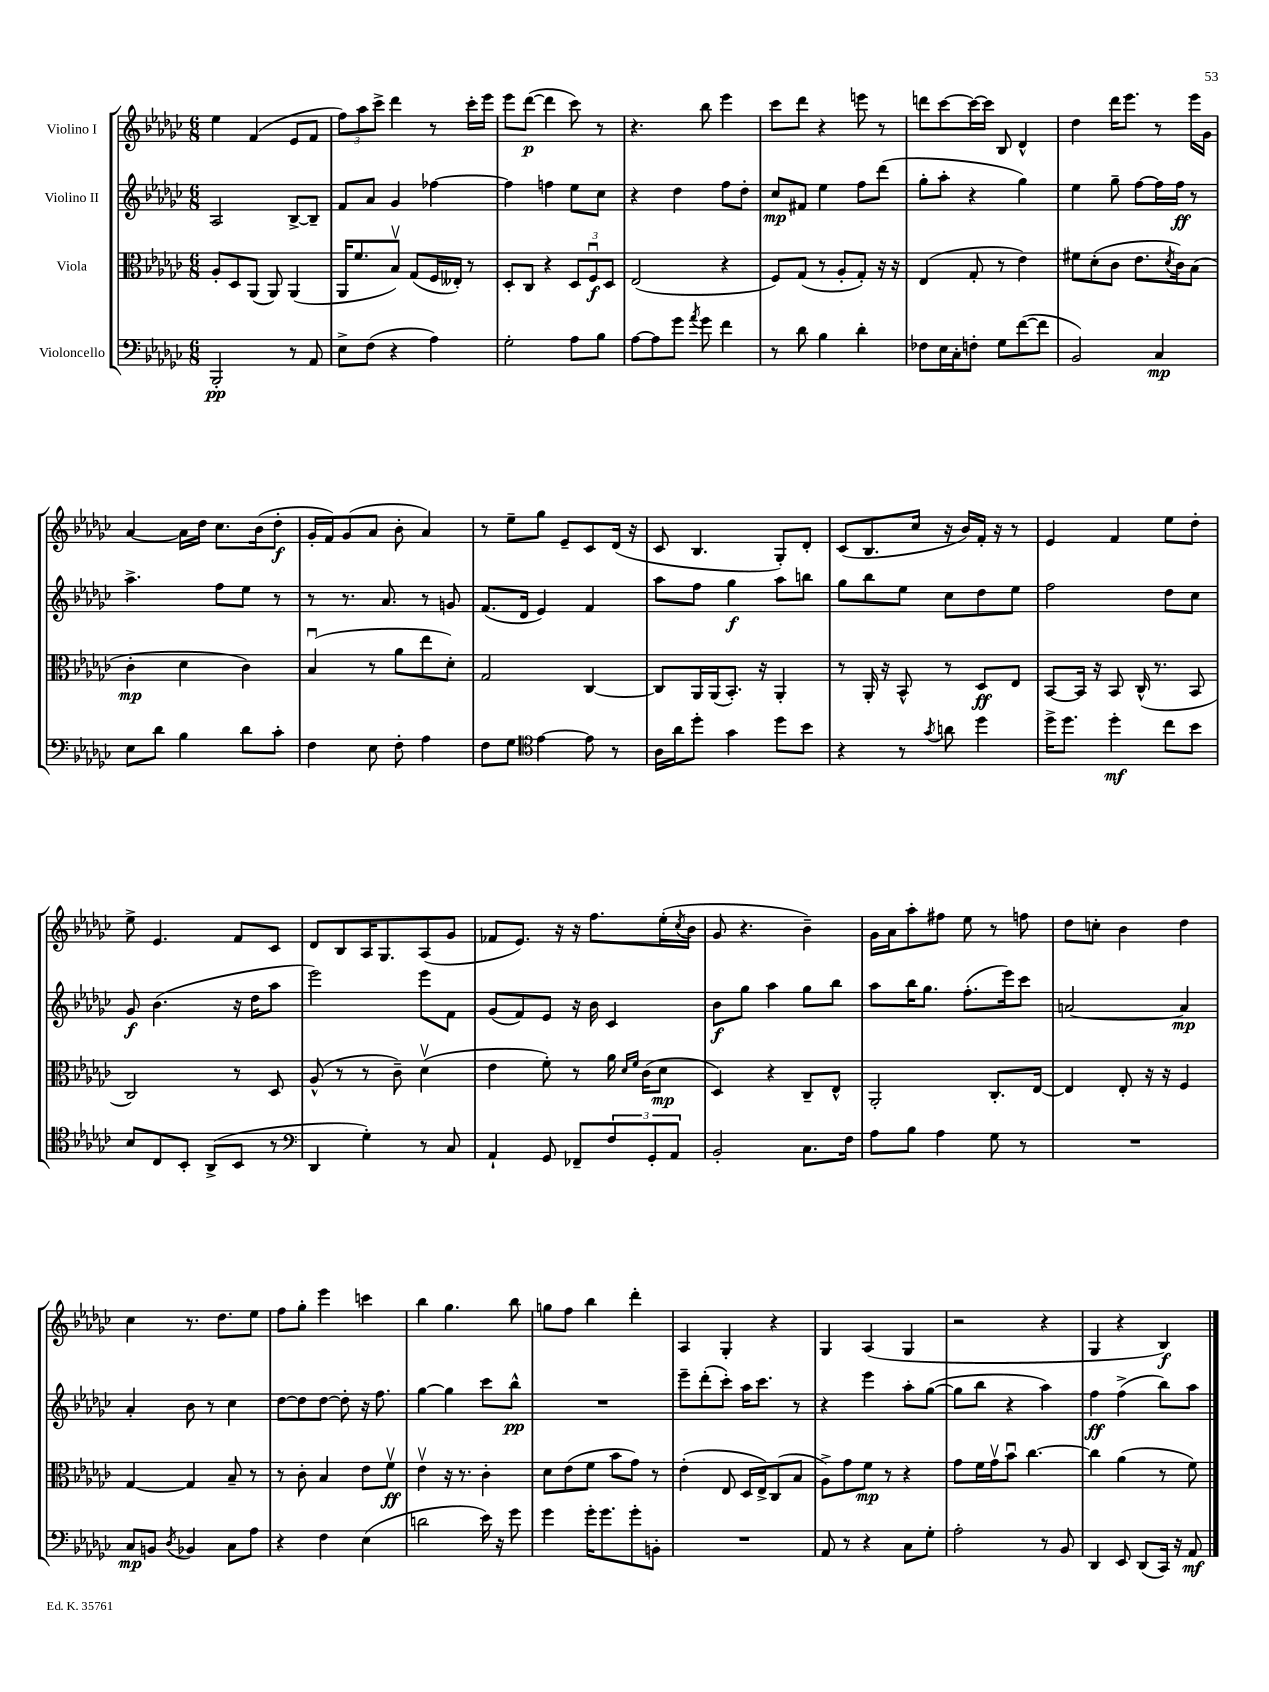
<<
\new StaffGroup <<
\new Staff = "s0" \with { instrumentName = "Violino I" } {
    \clef treble \key ges \major \numericTimeSignature \time 6/8
    ees''4 f'4( ees'8 f'8 |
    \tuplet 3/2 { f''8) aes''8 ces'''8-> } des'''4 r8 ces'''16-. ees'''16 |
    ees'''8 des'''8~\p( des'''4 ces'''8) r8 |
    r4. bes''8 ees'''4 |
    ces'''8 des'''8 r4 e'''8 r8 |
    d'''8 ces'''8~ ces'''16~ ces'''16 bes8 des'4-^ |
    des''4 des'''16 ees'''8. r8 ees'''16 ges'16 |
    aes'4~ aes'16 des''16 ces''8. bes'16( des''8-.\f |
    ges'16-. f'16) ges'8( aes'8 bes'8-. aes'4) |
    r8 ees''8-- ges''8 ees'8-- ces'8 des'16( r16 |
    ces'8 bes4. ges8-.) des'8-. |
    ces'8( bes8. ces''16 r16 bes'16) f'16-. r16 r8 |
    ees'4 f'4 ees''8 des''8-. |
    ees''8-> ees'4. f'8 ces'8 |
    des'8 bes8 aes16 ges8. aes8( ges'8 |
    fes'8 ees'8.) r16 r16 f''8. ees''16-.( \acciaccatura { ces''8 } bes'16 |
    ges'8 r4. bes'4--) |
    ges'16 aes'16 aes''8-. fis''8 ees''8 r8 f''8 |
    des''8 c''8-. bes'4 des''4 |
    ces''4 r8. des''8. ees''8 |
    f''8 ges''8-. ees'''4 c'''4 |
    bes''4 ges''4. bes''8 |
    g''8 f''8 bes''4 des'''4-. |
    aes4 ges4-. r4 |
    ges4 aes4( ges4 |
    r2 r4 |
    ges4 r4 bes4\f) \bar "|." |
}
\new Staff = "s1" \with { instrumentName = "Violino II" } {
    \clef treble \key ges \major \numericTimeSignature \time 6/8
    aes2 bes8~-> bes8-- |
    f'8 aes'8 ges'4 fes''4~ |
    fes''4 f''4 ees''8 ces''8 |
    r4 des''4 f''8 des''8-. |
    ces''8\mp fis'8 ees''4 f''8 des'''8( |
    ges''8-. aes''8-. r4 ges''4) |
    ees''4 ges''8-- f''8~ f''16 f''16\ff r8 |
    aes''4.-> f''8 ees''8 r8 |
    r8 r8. aes'8. r8 g'8 |
    f'8.( des'16 ees'4) f'4 |
    aes''8 f''8 ges''4\f aes''8 b''8 |
    ges''8 bes''8 ees''8 ces''8 des''8 ees''8 |
    f''2 des''8 ces''8 |
    ges'8\f bes'4.( r16 des''16 aes''8 |
    ees'''2) ees'''8 f'8 |
    ges'8( f'8) ees'8 r16 bes'16 ces'4 |
    bes'8\f ges''8 aes''4 ges''8 bes''8 |
    aes''8 bes''16 ges''8. f''8.-.( ees'''16) ces'''8 |
    a'2~ a'4\mp |
    aes'4-. bes'8 r8 ces''4 |
    des''8~ des''8 des''8~ des''8-. r16 f''8. |
    ges''4~ ges''4 ces'''8 bes''8-^\pp |
    R2. |
    ees'''8-- des'''8-.( ces'''8-.) aes''16 ces'''8. r8 |
    r4 ees'''4 aes''8-. ges''8~( |
    ges''8 bes''8 r4 aes''4) |
    f''4\ff f''4->( bes''8) aes''8 \bar "|." |
}
\new Staff = "s2" \with { instrumentName = "Viola" } {
    \clef alto \key ges \major \numericTimeSignature \time 6/8
    aes8-. des8 aes,8( aes,8) aes,4( |
    aes,16 f'8. bes8\upbow) ges8( f16 eeses16-.) r8 |
    des8-. ces8 r4 \tuplet 3/2 { des8 f8\downbow\f des8 } |
    ees2( r4 |
    f8) ges8( r8 aes8-. ges8-.) r16 r16 |
    ees4( ges8-. r8 ees'4) |
    fis'8 des'8-.( ces'8 ees'8. \acciaccatura { des'8 } ces'16) bes8( |
    ces'4-.\mp des'4 ces'4) |
    bes4\downbow( r8 aes'8 ees''8 des'8-.) |
    ges2 ces4~ |
    ces8 aes,16 aes,16( bes,8.-.) r16 aes,4-. |
    r8 aes,16-. r16 bes,8-^ r8 des8\ff ees8 |
    bes,8~ bes,16 r16 bes,8 ces16-^( r8. bes,8 |
    ces2) r8 des8 |
    aes8-^( r8 r8 ces'8--) des'4\upbow( |
    ees'4 f'8-.) r8 aes'16 \grace { des'16 f'16 } ces'16( des'8\mp |
    des4) r4 ces8-- ees8-^ |
    aes,2-. ces8.-. ees16~ |
    ees4 ees8-. r16 r16 f4 |
    ges4~ ges4 bes8-- r8 |
    r8 ces'8-. bes4 ees'8 f'8\upbow\ff |
    ees'4\upbow r16 r8. ces'4-. |
    des'8 ees'8( f'8 bes'8 ges'8) r8 |
    ees'4-.( ees8 des16 ees16->) ces8( bes8 |
    aes8->) ges'8 f'8\mp r8 r4 |
    ges'8 f'16 ges'16\upbow bes'8\downbow ces''4.~ |
    ces''4 aes'4( r8 f'8) \bar "|." |
}
\new Staff = "s3" \with { instrumentName = "Violoncello" } {
    \clef bass \key ges \major \numericTimeSignature \time 6/8
    bes,,2-.\pp r8 aes,8 |
    ees8-> f8( r4 aes4) |
    ges2-. aes8 bes8 |
    aes8~ aes8 ges'8 \acciaccatura { aes'8 } ges'8 f'4 |
    r8 des'8 bes4 des'4-. |
    fes8 ees16 ces16-. f8-. ges8 f'8~( f'8 |
    bes,2) ces4\mp |
    ees8 des'8 bes4 des'8 ces'8-. |
    f4 ees8 f8-. aes4 |
    f8 ges8 \clef tenor ees'4~ ees'8 r8 |
    aes16 aes'16 des''8-. ges'4 des''8 bes'8 |
    r4 r8 \acciaccatura { ges'8 } a'8 des''4 |
    des''16-> des''8. des''4-.\mf ces''8 bes'8 |
    bes8 ces8 bes,8-. aes,8->( bes,8 r8 |
    \clef bass des,4 ges4-.) r8 ces8 |
    aes,4-! ges,8 fes,8-- \tuplet 3/2 { f8 ges,8-. aes,8 } |
    bes,2-. ces8. f16 |
    aes8 bes8 aes4 ges8 r8 |
    R2. |
    ces8\mp b,8 \acciaccatura { des8 } bes,4 ces8 aes8 |
    r4 f4 ees4( |
    d'2 ees'16) r16 ges'8 |
    ges'4 ges'16-. ges'8. ges'8-. b,8-. |
    R2. |
    aes,8 r8 r4 ces8 ges8-. |
    aes2-. r8 bes,8 |
    des,4 ees,8 des,8( ces,16) r16 aes,8\mf \bar "|." |
}
>>
>>
\layout { \context { \Score \remove "Bar_number_engraver" } }
